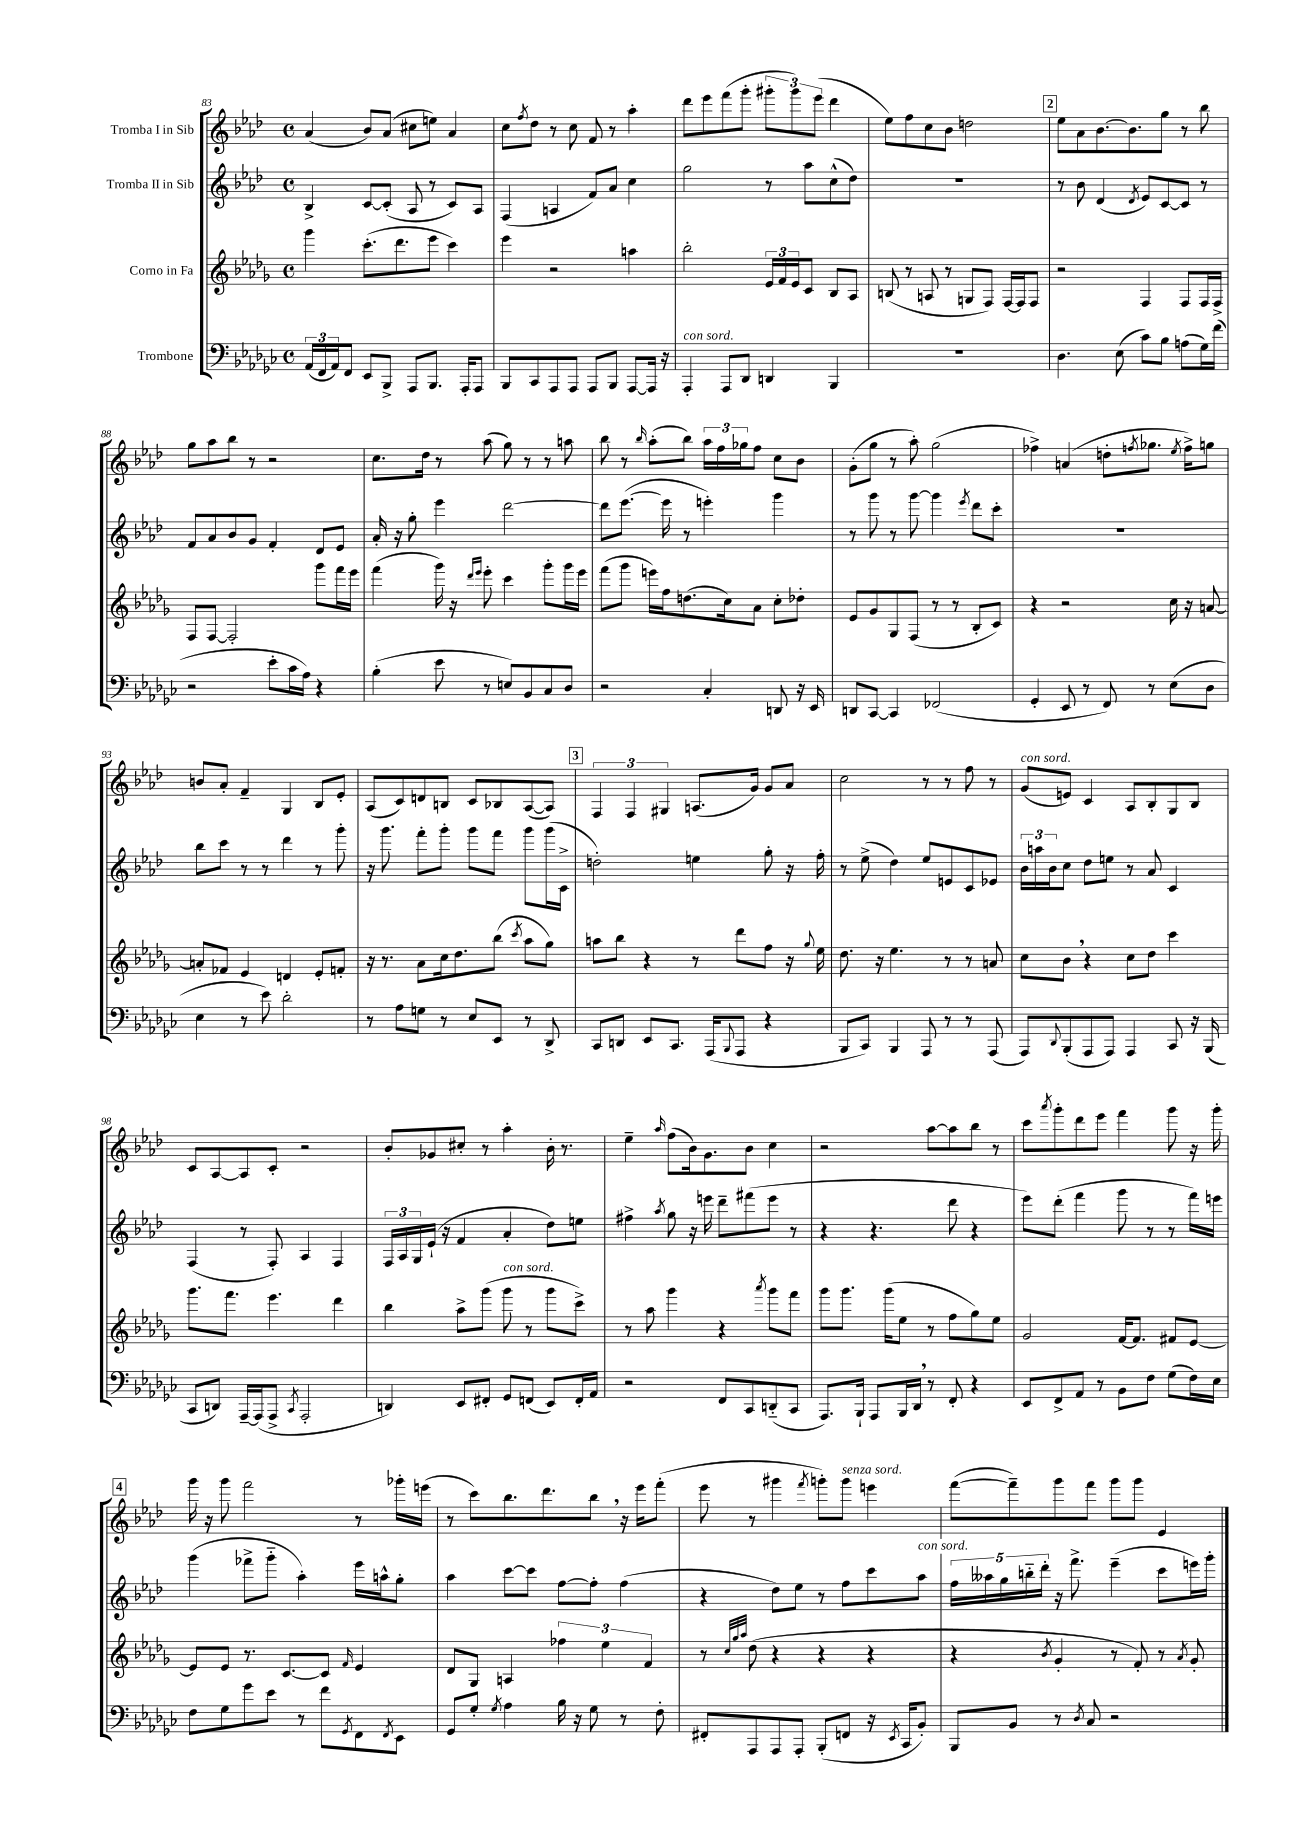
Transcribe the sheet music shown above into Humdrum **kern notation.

**kern	**kern	**kern	**kern
*staff4	*staff3	*staff2	*staff1
*clefF4	*clefG2	*clefG2	*clefG2
*k[b-e-a-d-g-c-]	*k[b-e-a-d-g-]	*k[b-e-a-d-]	*k[b-e-a-d-]
*M4/4	*M4/4	*M4/4	*M4/4
*met(c)	*met(c)	*met(c)	*met(c)
(24AA-	4ggg-	4B-^	(4a-
24FF	.	.	.
24AA-)	.	.	.
8FF	.	.	.
8EE-	(8.ccc'	[8c	8b-)
8BBB-^	.	(8c']	(8a-
.	8.ddd-	.	.
8AAA-	.	8A-	8cc#
8.BBB-	8eee-	8r	8ee)
.	4ccc)	8c)	4a-
16AAA-'	.	.	.
8AAA-	.	8A-	.
=	=	=	=
8BBB-	4eee-	(4F	8cc
.	.	.	8qff
8CC-	.	.	8dd-
8AAA-	2r	4A	8r
8AAA-	.	.	8cc
8AAA-	.	8f)	8f
8BBB-	.	8a-	8r
[8AAA-	4aa	4cc	4aa-'
16AAA-]	.	.	.
16r	.	.	.
=	=	=	=
4AAA-'	2bb-'	2gg	8ddd-
.	.	.	8eee-
8AAA-	.	.	(8fff
8DD-	.	.	8ggg'
4DD	24e-	8r	12ggg#'
.	24f	.	.
.	24e-	.	12ggg#)
.	8c	8aa-	.
.	.	.	(12eee-
4BBB-	8B-	(8cc^^	4ddd-
.	8A-	8dd-)	.
=	=	=	=
1r	(8B	1r	8ee-)
.	8r	.	8ff
.	8A	.	8cc
.	8r	.	8b-
.	8G	.	2dd
.	8F)	.	.
.	[16F	.	.
.	16F]	.	.
.	8F	.	.
=	=	=	=
4.D-	2r	8r	8ee-
.	.	8b-	8a-
.	.	(4d-	[8.b-
(8E-	.	.	.
.	.	.	8.b-]
.	.	8qd-	.
8c-)	4F	8e-)	.
8B-	.	[8c	8gg
(8A	8F	8c]	8r
16G-)	16F	8r	8bb-
(16f	16F^	.	.
=	=	=	=
2r	8F	8f	8gg
.	[8F	8a-	8aa-
.	2F']	8b-	8bb-
.	.	8g	8r
8e-'	.	4f'	2r
16c-	.	.	.
16A-)	.	.	.
4r	8ggg-	8d-	.
.	16fff	8e-	.
.	16eee-	.	.
=	=	=	=
(4B-'	(4fff	16a-'	8.cc
.	.	16r	.
.	.	8gg'	.
.	.	.	16dd-
8e-	16ggg-)	4eee-	8r
.	16r	.	.
.	16qqddd-	.	.
.	16qqeee-	.	.
8r	8eee-'	.	(8aa-
8E)	4ccc	[2ddd-	8gg)
8BB-	.	.	8r
8C-	8ggg-'	.	8r
8D-	16ggg-	.	8aa
.	16eee-	.	.
=	=	=	=
2r	(8fff	8ddd-]	8bb-
.	8ggg-	([8.eee-	8r
.	.	.	16qqbb-
.	16eee)	.	(8aa-'
.	16ff	16eee-]	.
.	(8.dd	8r	8bb-)
4C-'	.	4eee')	24aa-
.	.	.	24ff
.	16cc)	.	.
.	.	.	24gg-
.	8a-	.	8ff
8DD	8cc'	4ggg	8cc
16r	8dd-'	.	8b-
16EE-	.	.	.
=	=	=	=
8DD	8e-	8r	(8g'
[8CC-	8g-	8ggg	8gg
4CC-]	8G-	8r	8r
.	(8F	[8ggg	8aa-')
(2FF-	8r	4ggg]	(2gg
.	8r	.	.
.	.	8qeee-	.
.	8B-'	8ddd-	.
.	8c)	8ccc'	.
=	=	=	=
4GG-'	4r	1r	4ff-^)
8EE-	2r	.	(4a
8r	.	.	.
8FF)	.	.	8dd'
.	.	.	8qff
8r	.	.	8.gg-
(8E-	16cc	.	.
.	.	.	8qee-
.	16r	.	16ff^)
8D-	[8a	.	8gg
=	=	=	=
4E-	8a']	8bb-	8b
.	8f-	8ccc	8a-'
8r	4e-	8r	4f~
8e-)	.	8r	.
2d-'	4d	4ddd-	4G
.	8e-'	8r	8B-
.	8f'	8ggg'	8e-'
=	=	=	=
8r	16r	16r	(8A-
.	8.r	8.ggg	.
8A-	.	.	8c)
8G	8a-	8fff'	8d
8r	16cc	8ggg'	8B
.	8.dd-	.	.
8E-	.	8ggg	8c
8EE-	(8bb-	8fff	8B-
.	8qccc	.	.
8r	8aa-	8ggg	([8A-
8DD-^	8gg-)	(16ggg	8A-])
.	.	16c^	.
=	=	=	=
8CC-	8aa	2dd')	6F
8DD	8bb-	.	.
.	.	.	6F
8EE-	4r	.	.
.	.	.	6G#
8.CC-	.	.	.
.	8r	4ee	(8.A
(16AAA-	.	.	.
8qqBBB-	.	.	.
8AAA-	8ddd-	.	.
.	.	.	16g)
4r	8ff	8gg'	8g
.	16r	16r	8a-
.	8qqgg-	.	.
.	16ee-	16ff'	.
=	=	=	=
8BBB-	8.dd-	8r	2cc
8CC-)	.	(8ee-^	.
.	16r	.	.
4BBB-	4.ee-	4dd-)	.
8AAA-	.	8ee-	8r
8r	8r	8e	8r
8r	8r	8c	8ff
(8AAA-	8a	8e-	8r
=	=	=	=
8AAA-)	8cc	24b-	(8g
.	.	24aa	.
.	.	24b-	.
8qqDD-	.	.	.
(8BBB-'	8b-	8cc	8e)
8AAA-	4r	8dd-	4c
8AAA-)	.	8ee	.
4AAA-	8cc	8r	8A-
.	8dd-	8a-	8B-'
8CC-	4ccc	4c	8G
16r	.	.	8B-
(16BBB-	.	.	.
=	=	=	=
8CC-	8.ggg-	(4F	8c
8DD)	.	.	[8A-
.	8.fff	.	.
[16AAA-~	.	8r	8A-]
(16AAA-]	.	.	.
8AAA-^	4.eee-	8F')	8c'
8qCC-	.	.	.
2AAA-'	.	4A-	2r
.	4ddd-	4F	.
=	=	=	=
4DD)	4bb-	24F	8b-'
.	.	24A-	.
.	.	24G	.
.	.	(16e-`	8g-
.	.	16r	.
8EE-	8aa-^	4f	8cc#'
8FF#'	(8ggg-	.	8r
8GG-	8ggg-	4a-'	4aa-'
(8FF	8r	.	.
8EE-)	8ggg-	8dd-)	16b-'
.	.	.	8.r
16FF'	8ccc^)	8ee	.
16AA-	.	.	.
=	=	=	=
2r	8r	4ff#^	4ee-~
.	8aa-	.	.
.	.	8qaa-	16qqaa-
.	4ggg-	8gg	(8ff
.	.	16r	16b-)
.	.	16eee	8.g
8FF	4r	8ddd-~	.
8CC-	.	(8fff#	8b-
.	8qaaa-	.	.
(8DD'~	8ggg-	8eee	4cc
8CC-	8fff	8r	.
=	=	=	=
8.AAA-)	8ggg-	4r	2r
.	8.ggg-	.	.
16BBB-`	.	.	.
8AAA-	.	4.r	.
.	(16ggg-	.	.
16BBB-	8ee-	.	.
16DD-	.	.	.
8r	8r	.	[8aa-
8FF'	8ff	8ddd-	8aa-]
4r	8gg-)	4r	8bb-
.	8ee-	.	8r
=	=	=	=
8EE-	2g-	8eee-)	8ccc
.	.	.	8qaaa-
8FF^	.	(8ddd-'	8ggg'
8AA-	.	4fff	8ddd-
8r	.	.	8eee-
8BB-	[16f	8ggg	4fff
.	8.f]	.	.
8F	.	8r	.
(8G-	8f#	8r	8ggg
16F)	[8e-	16fff)	16r
16E-	.	16eee	16ggg'
=	=	=	=
8F	8e-]	(4ggg	16ggg
.	.	.	16r
8G-	8e-	.	8ggg
8g-	8.r	8fff-^	2fff
8e-	.	8ggg'~	.
.	[8.c	.	.
8r	.	4aa-')	.
8f	8c]	.	.
8qGG-	16qqf	.	.
8FF	4e-	16eee-	8r
.	.	16aa^^	.
8qFF	.	.	.
8EE-	.	8gg'	16ggg-'
.	.	.	(16eee
=	=	=	=
8GG-	8d-	4aa-	8r
8G-'	8G-	.	8ccc)
8qG-	.	.	.
4A-	4A	[8ccc	8.bb-
.	.	8ccc]	.
.	.	.	8.ddd-
16B-	6ff-	[8ff	.
16r	.	.	.
8G-	.	8ff']	8bb-
.	6ee-	.	.
8r	.	(4ff	16r
.	.	.	16eee-
.	6f	.	.
8F'	.	.	(8fff'
=	=	=	=
8FF#'	8r	4r	8eee-
.	32qqcc	.	.
.	32qqgg-	.	.
.	32qqaa-	.	.
8AAA-	(8dd-	.	8r
8AAA-	4r	8dd-)	4ggg#
8AAA-'	.	8ee-	.
.	.	.	8qfff
(8BBB-'	4r	8r	8ggg')
8FF	.	8ff	8ggg
16r	4r	8ccc	4eee
8qEE-	.	.	.
16CC-	.	.	.
8BB-')	.	8aa-	.
=	=	=	=
8BBB-	4r	20ff	([8fff
.	.	20aa--	.
.	.	20gg	.
8BB-	.	.	8fff~])
.	.	20bb'~	.
.	.	20ddd-'	.
.	8qb-	.	.
8r	4g-'	16r	8ggg
.	.	8.fff^	.
8qD-	.	.	.
8C-	.	.	8fff
2r	8r	(4eee-~	8ggg
.	8f')	.	8ggg
.	8r	8ccc	4e-
.	8qa-	.	.
.	8g-'	16eee)	.
.	.	16ggg'	.
==	==	==	==
*-	*-	*-	*-
